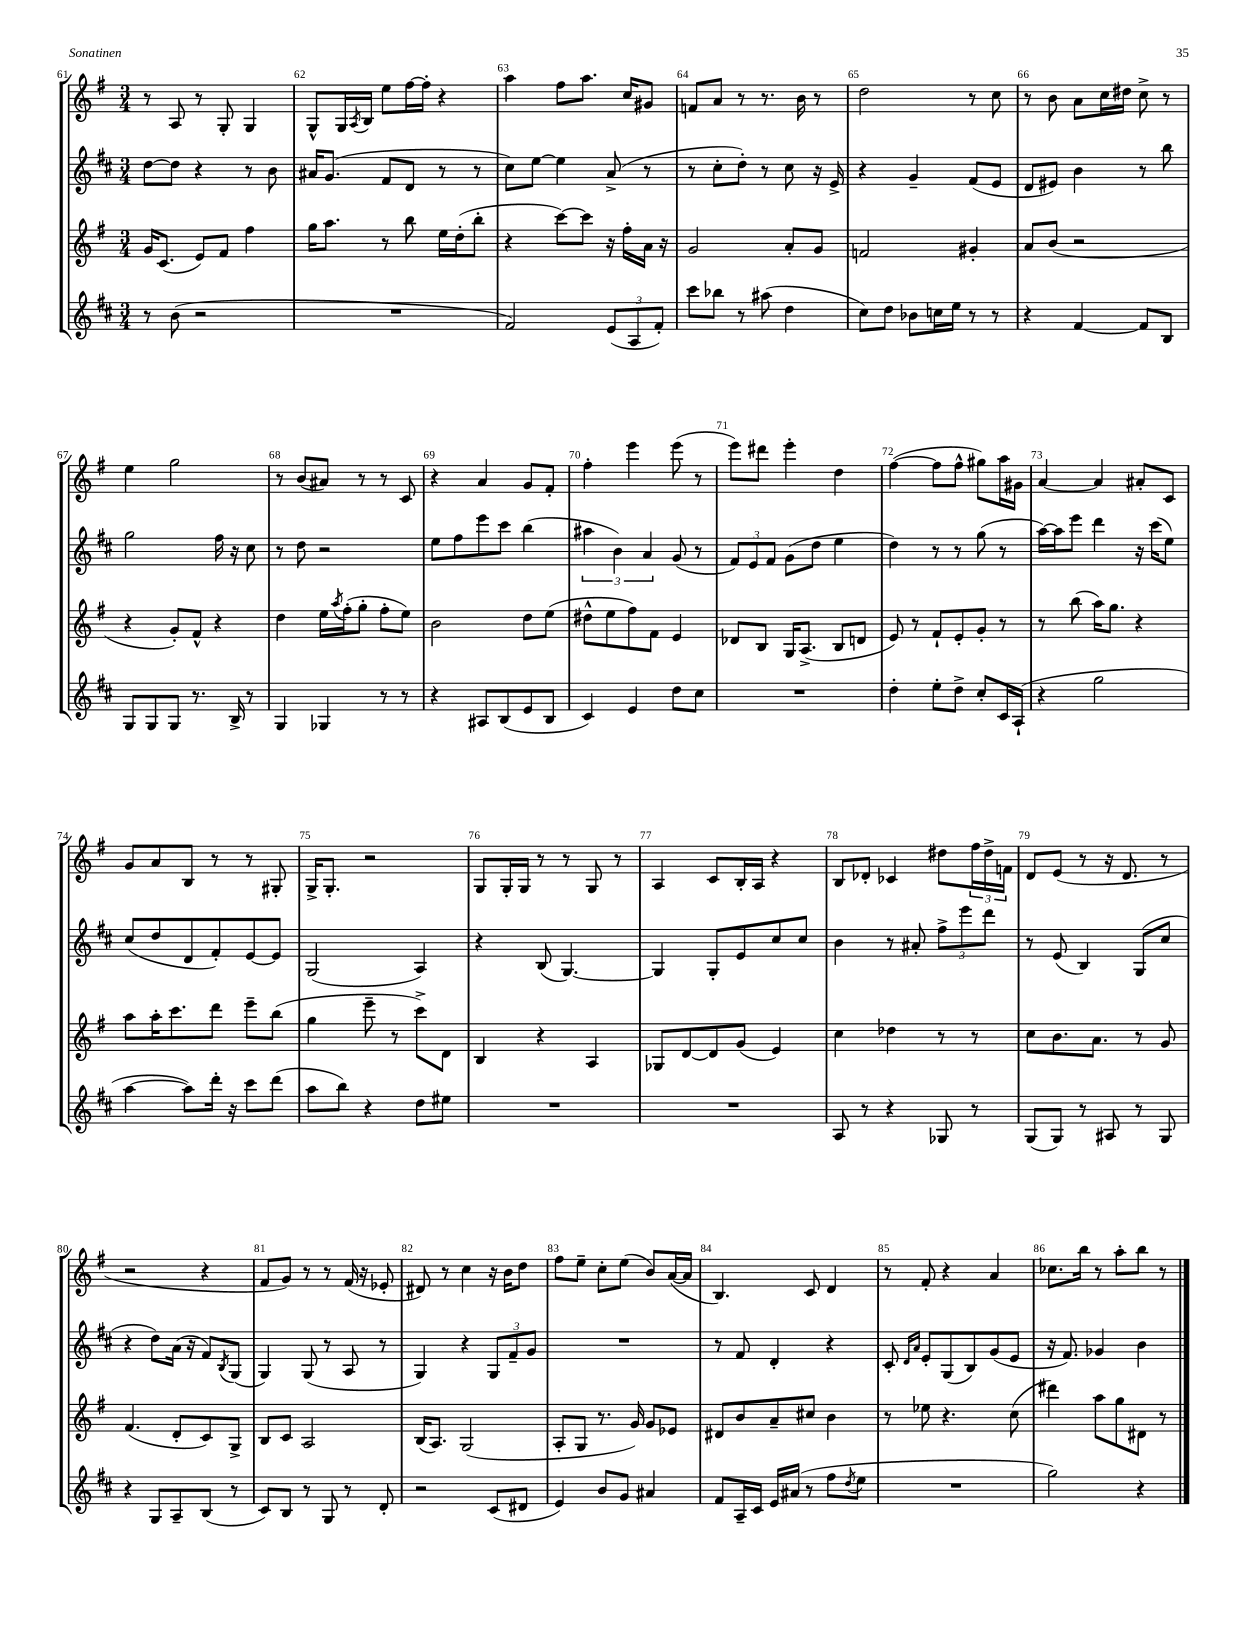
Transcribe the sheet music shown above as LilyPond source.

<<
\new StaffGroup <<
\new Staff = "s0" {
    \clef treble \key g \major \numericTimeSignature \time 3/4
    r8 a8 r8 g8-. g4 |
    g8-^ g16 \acciaccatura { a8 } b16 e''8 fis''16~ fis''16-. r4 |
    a''4 fis''8 a''8. c''16 gis'8 |
    f'8 a'8 r8 r8. b'16 r8 |
    d''2 r8 c''8 |
    r8 b'8 a'8 c''16 dis''16 c''8-> r8 |
    e''4 g''2 |
    r8 b'8( ais'8) r8 r8 c'8 |
    r4 a'4 g'8 fis'8-. |
    fis''4-. e'''4 e'''8( r8 |
    e'''8) dis'''8 e'''4-. d''4 |
    fis''4~( fis''8 fis''8-^ gis''8) a''16 gis'16 |
    a'4~ a'4 ais'8-. c'8 |
    g'8 a'8 b8 r8 r8 gis8-. |
    g16-> g8.-. r2 |
    g8 g16-. g16 r8 r8 g8 r8 |
    a4 c'8 b16-. a16 r4 |
    b8 des'8-. ces'4 dis''8 \tuplet 3/2 { fis''16 dis''16-> f'16 } |
    d'8 e'8( r8 r16 d'8. r8 |
    r2 r4 |
    fis'8 g'8) r8 r8 fis'16( r16 ees'8-. |
    dis'8) r8 c''4 r16 b'16 d''8 |
    fis''8 e''8-- c''8-. e''8( b'8) a'16~( a'16 |
    b4.) c'8 d'4 |
    r8 fis'8-. r4 a'4 |
    ces''8. b''16 r8 a''8-. b''8 r8 \bar "|." |
}
\new Staff = "s1" {
    \clef treble \key d \major \numericTimeSignature \time 3/4
    d''8~ d''8 r4 r8 b'8 |
    ais'16 g'8.( fis'8 d'8 r8 r8 |
    cis''8) e''8~ e''4 a'8->( r8 |
    r8 cis''8-. d''8-.) r8 cis''8 r16 e'16-> |
    r4 g'4-- fis'8( e'8 |
    d'8 eis'8) b'4 r8 b''8 |
    g''2 fis''16 r16 cis''8 |
    r8 d''8 r2 |
    e''8 fis''8 e'''8 cis'''8 b''4( |
    \tuplet 3/2 { ais''4 b'4) a'4 } g'8( r8 |
    \tuplet 3/2 { fis'8) e'8 fis'8 } g'8( d''8 e''4 |
    d''4) r8 r8 g''8( r8 |
    a''16~) a''16 e'''8 d'''4 r16 cis'''16( e''8) |
    cis''8( d''8 d'8 fis'8-.) e'8~ e'8 |
    g2( a4) |
    r4 b8( g4.~) |
    g4 g8-. e'8 cis''8 cis''8 |
    b'4 r8 ais'8-. \tuplet 3/2 { fis''8-> e'''8 d'''8 } |
    r8 e'8( b4) g8( cis''8 |
    r4 d''8) a'16( r16 fis'8) \acciaccatura { b8 } g8( |
    g4) g8( r8 a8 r8 |
    g4) r4 \tuplet 3/2 { g8 fis'8-- g'8 } |
    R2. |
    r8 fis'8 d'4-. r4 |
    cis'8-. \grace { d'16 a'16 } e'8-. g8( b8) g'8( e'8 |
    r16 fis'8.) ges'4 b'4 \bar "|." |
}
\new Staff = "s2" {
    \clef treble \key g \major \numericTimeSignature \time 3/4
    g'16 c'8.( e'8) fis'8 fis''4 |
    g''16 a''8. r8 b''8 e''16 d''16-.( b''8-. |
    r4 c'''8~) c'''8 r16 fis''16-. a'16 r16 |
    g'2 a'8-. g'8 |
    f'2 gis'4-. |
    a'8 b'8( r2 |
    r4 g'8-.) fis'8-^ r4 |
    d''4 e''16 \acciaccatura { a''8 } fis''16-.( g''8-. fis''8-. e''8) |
    b'2 d''8 e''8( |
    dis''8-^ e''8 fis''8) fis'8 e'4 |
    des'8 b8 g16 a8.->( b8 d'8 |
    e'8) r8 fis'8-! e'8-. g'8-. r8 |
    r8 b''8( a''16) g''8. r4 |
    a''8 a''16-. c'''8. d'''8 e'''8-- b''8( |
    g''4 e'''8-- r8 c'''8->) d'8 |
    b4 r4 a4 |
    ges8 d'8~ d'8 g'8( e'4) |
    c''4 des''4 r8 r8 |
    c''8 b'8. a'8. r8 g'8 |
    fis'4.( d'8-. c'8) g8-> |
    b8 c'8 a2 |
    b16( a8.) g2( |
    a8-. g8 r8. g'16) g'8 ees'8 |
    dis'8 b'8 a'8-- cis''8 b'4 |
    r8 ees''8 r4. c''8( |
    dis'''4) a''8 g''8 dis'8 r8 \bar "|." |
}
\new Staff = "s3" {
    \clef treble \key d \major \numericTimeSignature \time 3/4
    r8 b'8( r2 |
    R2. |
    fis'2) \tuplet 3/2 { e'8( a8 fis'8-.) } |
    cis'''8 bes''8 r8 ais''8( d''4 |
    cis''8) d''8 bes'8 c''16 e''16 r8 r8 |
    r4 fis'4~ fis'8 b8 |
    g8 g8 g8 r8. b16-> r8 |
    g4 ges4 r8 r8 |
    r4 ais8 b8( e'8 b8 |
    cis'4) e'4 d''8 cis''8 |
    R2. |
    d''4-. e''8-. d''8-> cis''8-. cis'16 a16-!( |
    r4 g''2 |
    a''4~ a''8) d'''16-. r16 cis'''8 d'''8( |
    a''8 b''8) r4 d''8 eis''8 |
    R2. |
    R2. |
    a8 r8 r4 ges8 r8 |
    g8( g8) r8 ais8 r8 g8 |
    r4 g8 a8-- b8( r8 |
    cis'8) b8 r8 g8 r8 d'8-. |
    r2 cis'8( dis'8 |
    e'4) b'8 g'8 ais'4 |
    fis'8 a16-- cis'16 e'16 ais'16( r8 fis''8 \acciaccatura { d''8 } e''8 |
    R2. |
    g''2) r4 \bar "|." |
}
>>
>>
\layout { \context { \Score currentBarNumber = #61 \override BarNumber.break-visibility = ##(#f #t #t) barNumberVisibility = #all-bar-numbers-visible } }
